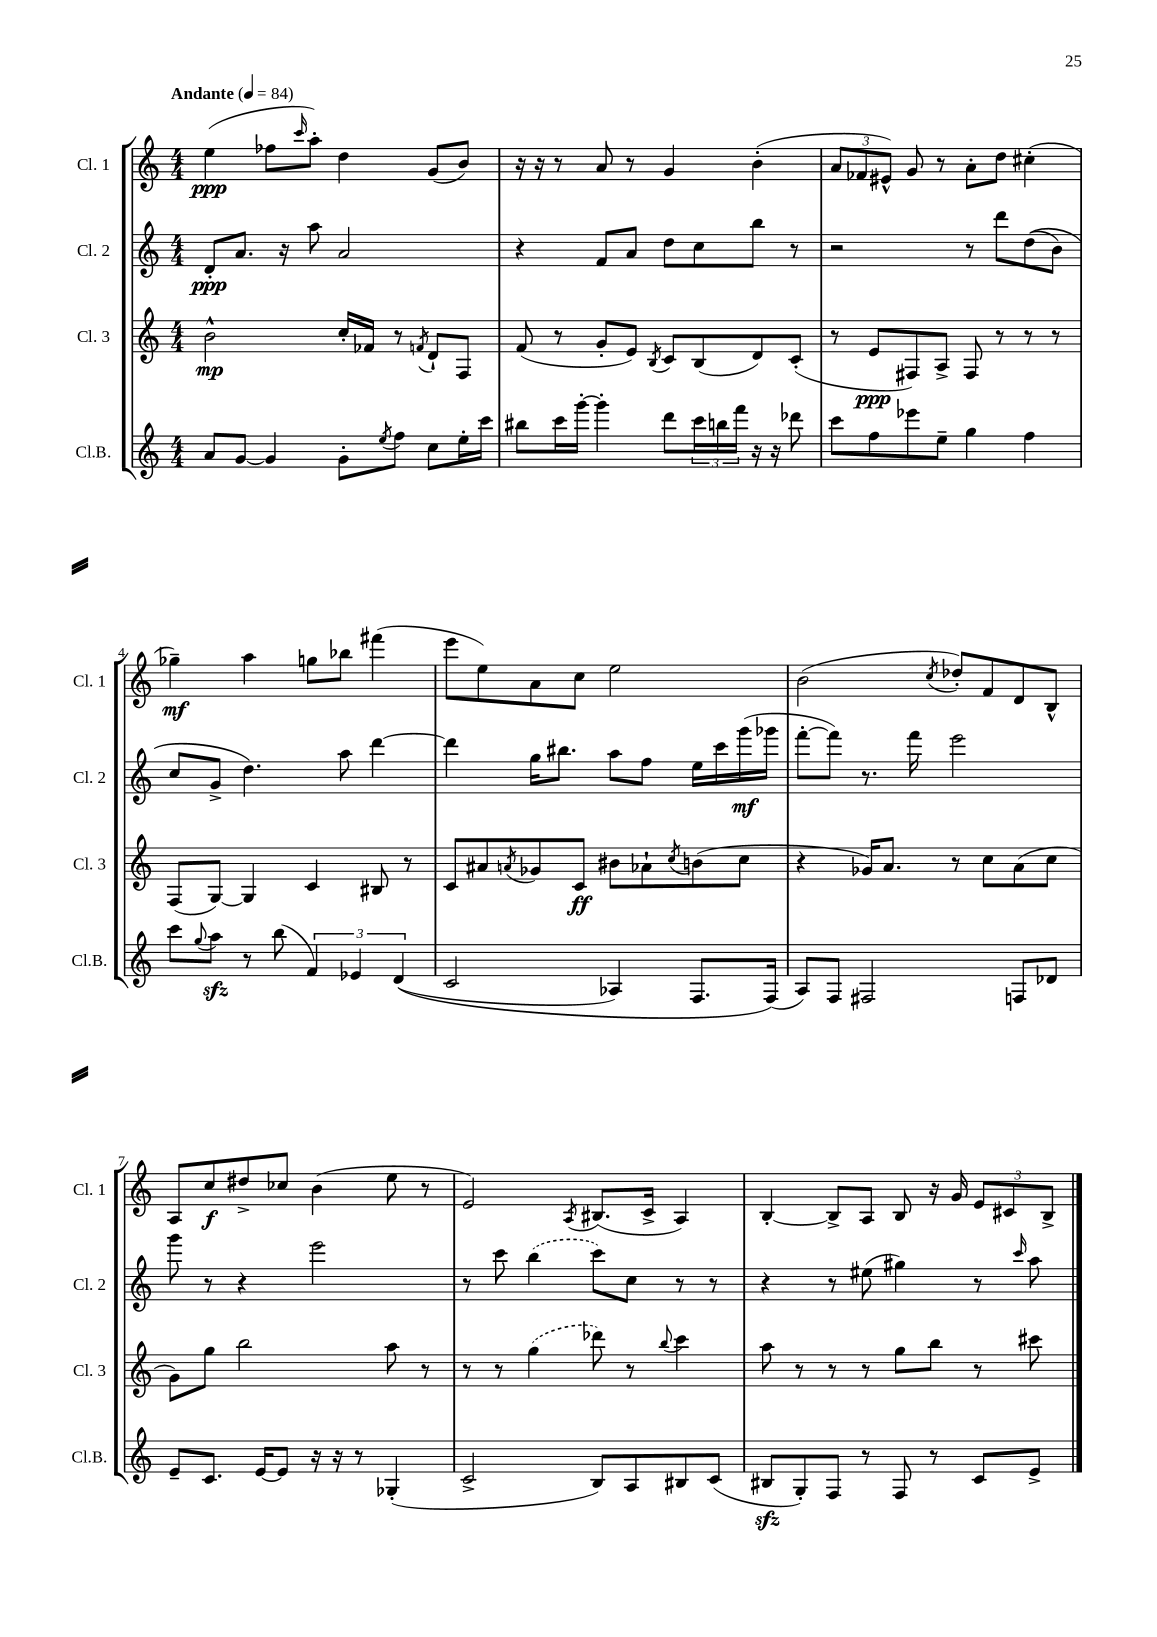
<<
\new StaffGroup <<
\new Staff = "s0" \with { instrumentName = "Cl. 1" shortInstrumentName = "Cl. 1" } {
    \clef treble \key c \major \numericTimeSignature \time 4/4 \tempo "Andante" 4 = 84
    e''4\ppp( fes''8 \grace { c'''16 } a''8-.) d''4 g'8( b'8) |
    r16 r16 r8 a'8 r8 g'4 b'4-.( |
    \tuplet 3/2 { a'8 fes'8 eis'8-^) } g'8 r8 a'8-. d''8 cis''4-.( |
    ges''4--\mf) a''4 g''8 bes''8 fis'''4( |
    e'''8 e''8) a'8 c''8 e''2 |
    b'2( \acciaccatura { c''8 } des''8-.) f'8 d'8 b8-^ |
    a8 c''8\f dis''8-> ces''8 b'4( e''8 r8 |
    e'2) \acciaccatura { a8 } bis8.( c'16-> a4) |
    b4~-. b8-> a8 b8 r16 g'16 \tuplet 3/2 { e'8 cis'8 b8-> } \bar "|." |
}
\new Staff = "s1" \with { instrumentName = "Cl. 2" shortInstrumentName = "Cl. 2" } {
    \clef treble \key c \major \numericTimeSignature \time 4/4
    d'8-.\ppp a'8. r16 a''8 a'2 |
    r4 f'8 a'8 d''8 c''8 b''8 r8 |
    r2 r8 d'''8 d''8(\( b'8) |
    c''8 g'8-> d''4.\) a''8 d'''4~ |
    d'''4 g''16 bis''8. a''8 f''8 e''16 c'''16 g'''16\mf( ges'''16 |
    f'''8~-. f'''8) r8. f'''16 e'''2 |
    g'''8 r8 r4 e'''2 |
    r8 c'''8 \once \slurDashed b''4( c'''8) c''8 r8 r8 |
    r4 r8 eis''8( gis''4) r8 \grace { c'''16 } a''8 \bar "|." |
}
\new Staff = "s2" \with { instrumentName = "Cl. 3" shortInstrumentName = "Cl. 3" } {
    \clef treble \key c \major \numericTimeSignature \time 4/4
    b'2-^\mp c''16-. fes'16 r8 \acciaccatura { f'8 } d'8-! f8 |
    f'8( r8 g'8-. e'8) \acciaccatura { b8 } c'8 b8( d'8) c'8-.( |
    r8 e'8\ppp fis8) a8-> fis8 r8 r8 r8 |
    f8( g8~) g4 c'4 bis8 r8 |
    c'8 ais'8 \acciaccatura { a'8 } ges'8 c'8\ff bis'8 aes'8-! \acciaccatura { c''8 } b'8( c''8 |
    r4 ges'16) a'8. r8 c''8 a'8( c''8 |
    g'8) g''8 b''2 a''8 r8 |
    r8 r8 \once \slurDashed g''4( des'''8) r8 \appoggiatura { b''8 } c'''4 |
    a''8 r8 r8 r8 g''8 b''8 r8 cis'''8 \bar "|." |
}
\new Staff = "s3" \with { instrumentName = "Cl.B." shortInstrumentName = "Cl.B." } {
    \clef treble \key c \major \numericTimeSignature \time 4/4
    a'8 g'8~ g'4 g'8-. \acciaccatura { e''8 } f''8 c''8 e''16-. c'''16 |
    bis''8 c'''16 g'''16~-. g'''4-. d'''8 \tuplet 3/2 { c'''16 b''16 f'''16 } r16 r16 des'''8 |
    c'''8 f''8 ees'''8 e''8-- g''4 f''4 |
    c'''8 \appoggiatura { g''8 } a''8\sfz r8 b''8( \tuplet 3/2 { f'4) ees'4 d'4(\( } |
    c'2 aes4) f8. f16(\) |
    a8) f8 fis2 f8 des'8 |
    e'8-- c'8. e'16~ e'8 r16 r16 r8 ges4-.( |
    c'2-> b8) a8 bis8 c'8( |
    bis8\sfz g8-.) f8 r8 f8 r8 c'8 e'8-> \bar "|." |
}
>>
>>
